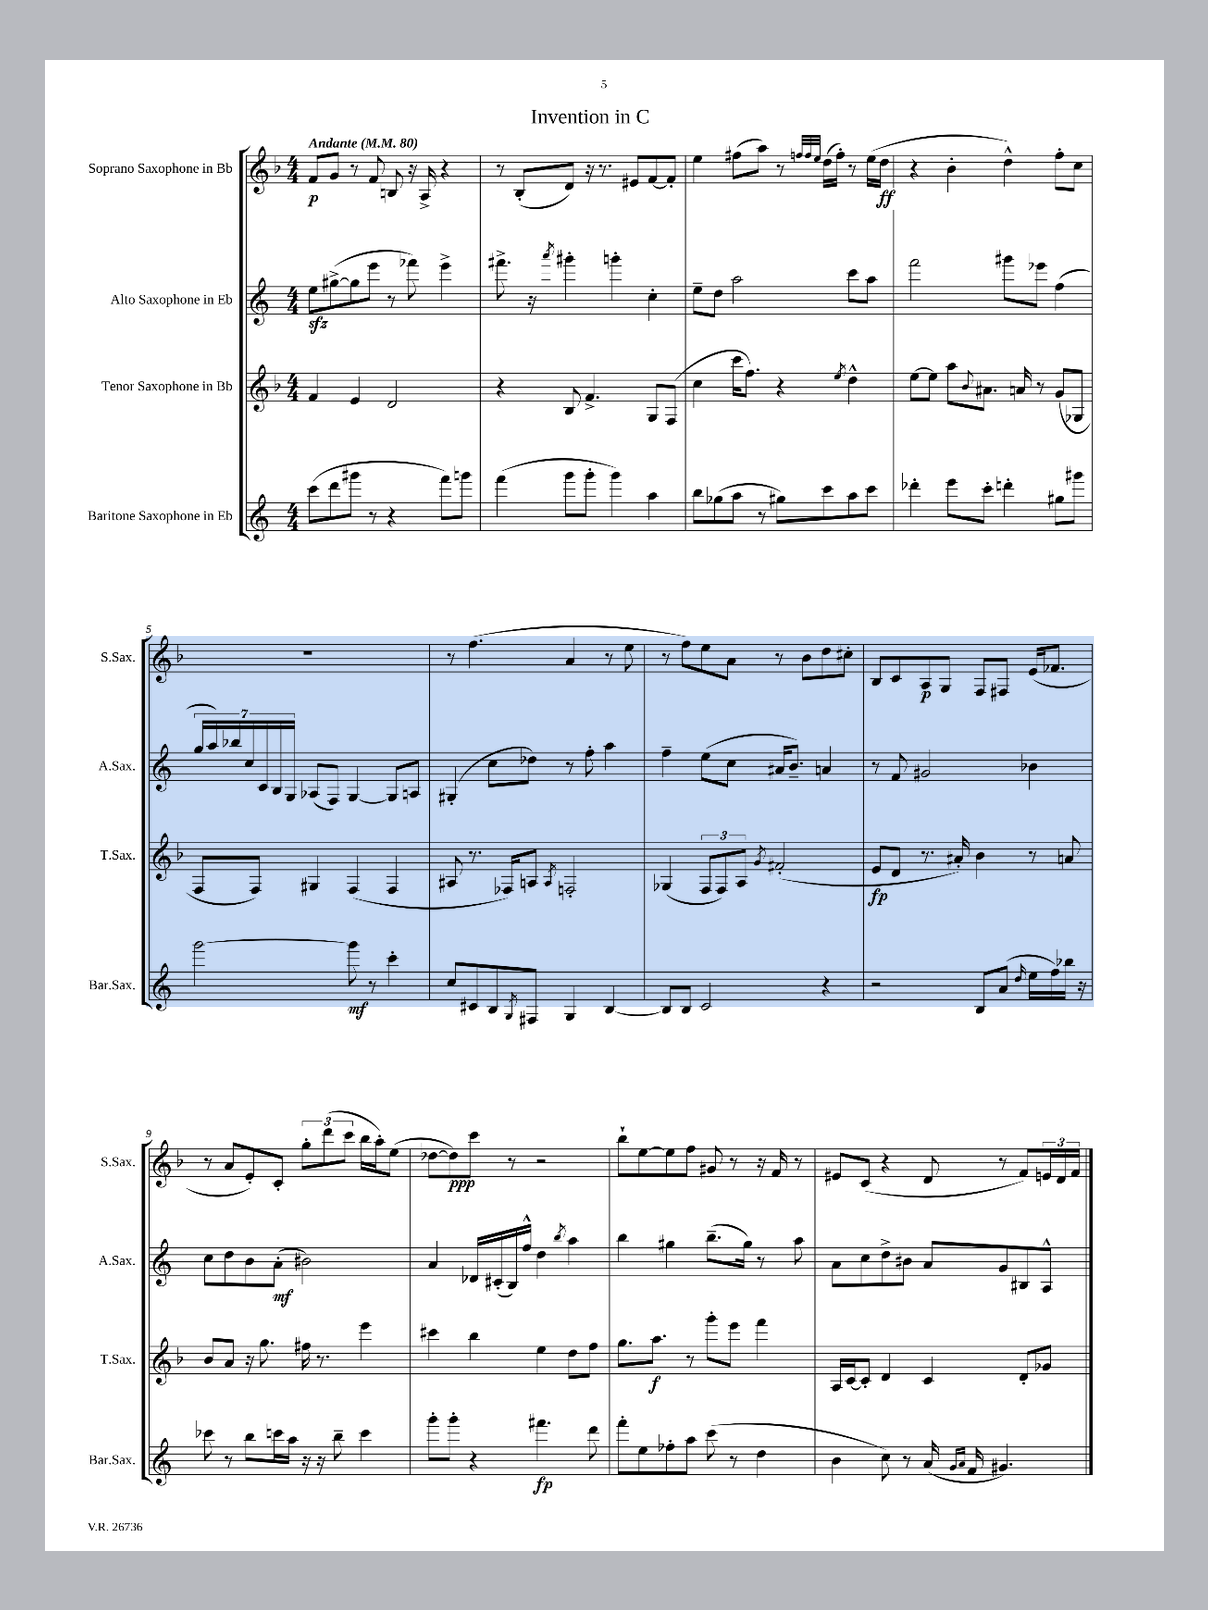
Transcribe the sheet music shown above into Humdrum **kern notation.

**kern	**kern	**kern	**kern
*staff4	*staff3	*staff2	*staff1
*clefG2	*clefG2	*clefG2	*clefG2
*k[]	*k[b-]	*k[]	*k[b-]
*M4/4	*M4/4	*M4/4	*M4/4
*MM80	*MM80	*MM80	*MM80
(8ccc	4f	8ee	8f
8ddd	.	([8gg#^	8g
8ggg#	4e	8gg#]	8r
8r	.	8eee	8f
4r	2d	8r	8B
.	.	8fff-)	16r
.	.	.	16A^
8fff)	.	4eee^	4r
8ggg	.	.	.
=	=	=	=
(4fff	4r	8.fff#^	8r
.	.	.	(8B-'
.	.	16r	.
.	.	8qaaa	.
8ggg	8B-	4ggg#'	8d)
8ggg'	4.f^	.	16r
.	.	.	8.r
4ggg)	.	4ggg'	.
.	.	.	8e#
4aa	8G	4cc'	[8f
.	(8F	.	8f']
=	=	=	=
8bb	4cc	8ee~	4ee
(8gg-	.	8dd	.
8aa	16ccc	2aa	(8ff#
.	8.ff)	.	.
8r	.	.	8aa)
8gg#)	4r	.	8r
.	.	.	32qqff
.	.	.	32qqff
.	.	.	32qqee
8ccc	.	.	(16dd
.	.	.	16ff')
.	8qee	.	.
8aa	4dd^^	8ccc	8r
8ccc	.	8aa	(16ee
.	.	.	16dd
=	=	=	=
4ddd-'	[8ee	2fff	4r
.	8ee]	.	.
8eee	8aa	.	4b-'
.	8qqb-	.	.
8ccc'	8.a#	.	.
4ddd'	.	8ggg#	4dd^^)
.	16a	.	.
.	8r	8eee-	.
8gg#	(8g	(4ff	8ff'
8ggg#	8G-	.	8cc
=	=	=	=
[2ggg	8F	28gg	1r
.	.	28aa)	.
.	.	28bb-	.
.	.	28cc	.
.	8F)	.	.
.	.	28c	.
.	.	28B	.
.	.	28G	.
.	4G#	(8A-	.
.	.	8F)	.
8ggg]	(4F	[4G	.
8r	.	.	.
4ccc'	4F	8G]	.
.	.	8A	.
=	=	=	=
8cc	8A#	(4G#'	8r
8c#	8.r	.	(4.ff
8B	.	8cc	.
.	16F-)	.	.
8qG	.	.	.
8F#	8A	8dd-)	.
.	8qA	.	.
4G	2F'	8r	4a
.	.	8ff'	.
[4B	.	4aa	8r
.	.	.	8ee
=	=	=	=
8B]	(4G-	4ff~	8r
8B	.	.	8ff)
2c	12F	(8ee	8ee
.	12F)	.	.
.	.	8cc	8a
.	12A	.	.
.	8qg	.	.
.	(2f#'	16a#	8r
.	.	8.b~)	.
.	.	.	8b-
4r	.	4a	8dd
.	.	.	8cc#'
=	=	=	=
2r	8e	8r	8B-
.	8d	8f	8c
.	8.r	2g#	8A
.	.	.	8G
.	16a#')	.	.
8B	4b-	.	8F
(8a	.	.	8F#
16qqdd	.	.	.
16ee	8r	4b-	(16e
16ff)	.	.	8.f-
16bb-	8a	.	.
16r	.	.	.
=	=	=	=
8ccc-	8b-	8cc	8r
8r	8a	8dd	8a
8bb	16r	8b	8e')
.	8.gg	.	.
16ccc	.	(8a'	8c'
16aa	.	.	.
16r	16ff#	2b#)	12gg'
16r	8.r	.	.
.	.	.	(12ddd
8bb~	.	.	.
.	.	.	12ccc
4ccc	4eee	.	16bb-
.	.	.	16aa')
.	.	.	(8ee
=	=	=	=
8ggg'	4ccc#	4a	[8dd-
8ggg'	.	.	8dd-])
4r	4bb-	16d-	8ccc
.	.	(16c#'	.
.	.	16B)	8r
.	.	16ff^^	.
4.fff#	4ee	4dd	2r
.	.	8qbb	.
.	8dd	4aa	.
8ddd	8ff	.	.
=	=	=	=
8fff'	8.gg	4bb	8bb-`
8ee	.	.	[8ee
.	8.aa	.	.
8ff-'	.	4gg#	8ee]
8aa	8r	.	8ff
(8ccc	8ggg'	(8.bb~	8g#
8r	8eee	.	8r
.	.	16gg#)	.
4dd	4fff	8r	16r
.	.	.	16f
.	.	8aa	8r
=	=	=	=
4b	16A	8a	8e#
.	[16c	.	.
.	8c']	8cc	(8c
8cc)	4d	8dd^	4r
8r	.	8b#	.
(16a	4c	8a	8d
16qqg	.	.	.
16qqa	.	.	.
16f	.	.	.
4.g#)	.	8g	8r
.	8d'	8B#	8f)
.	8g-	8A^^	24e
.	.	.	24d
.	.	.	24f
==	==	==	==
*-	*-	*-	*-
